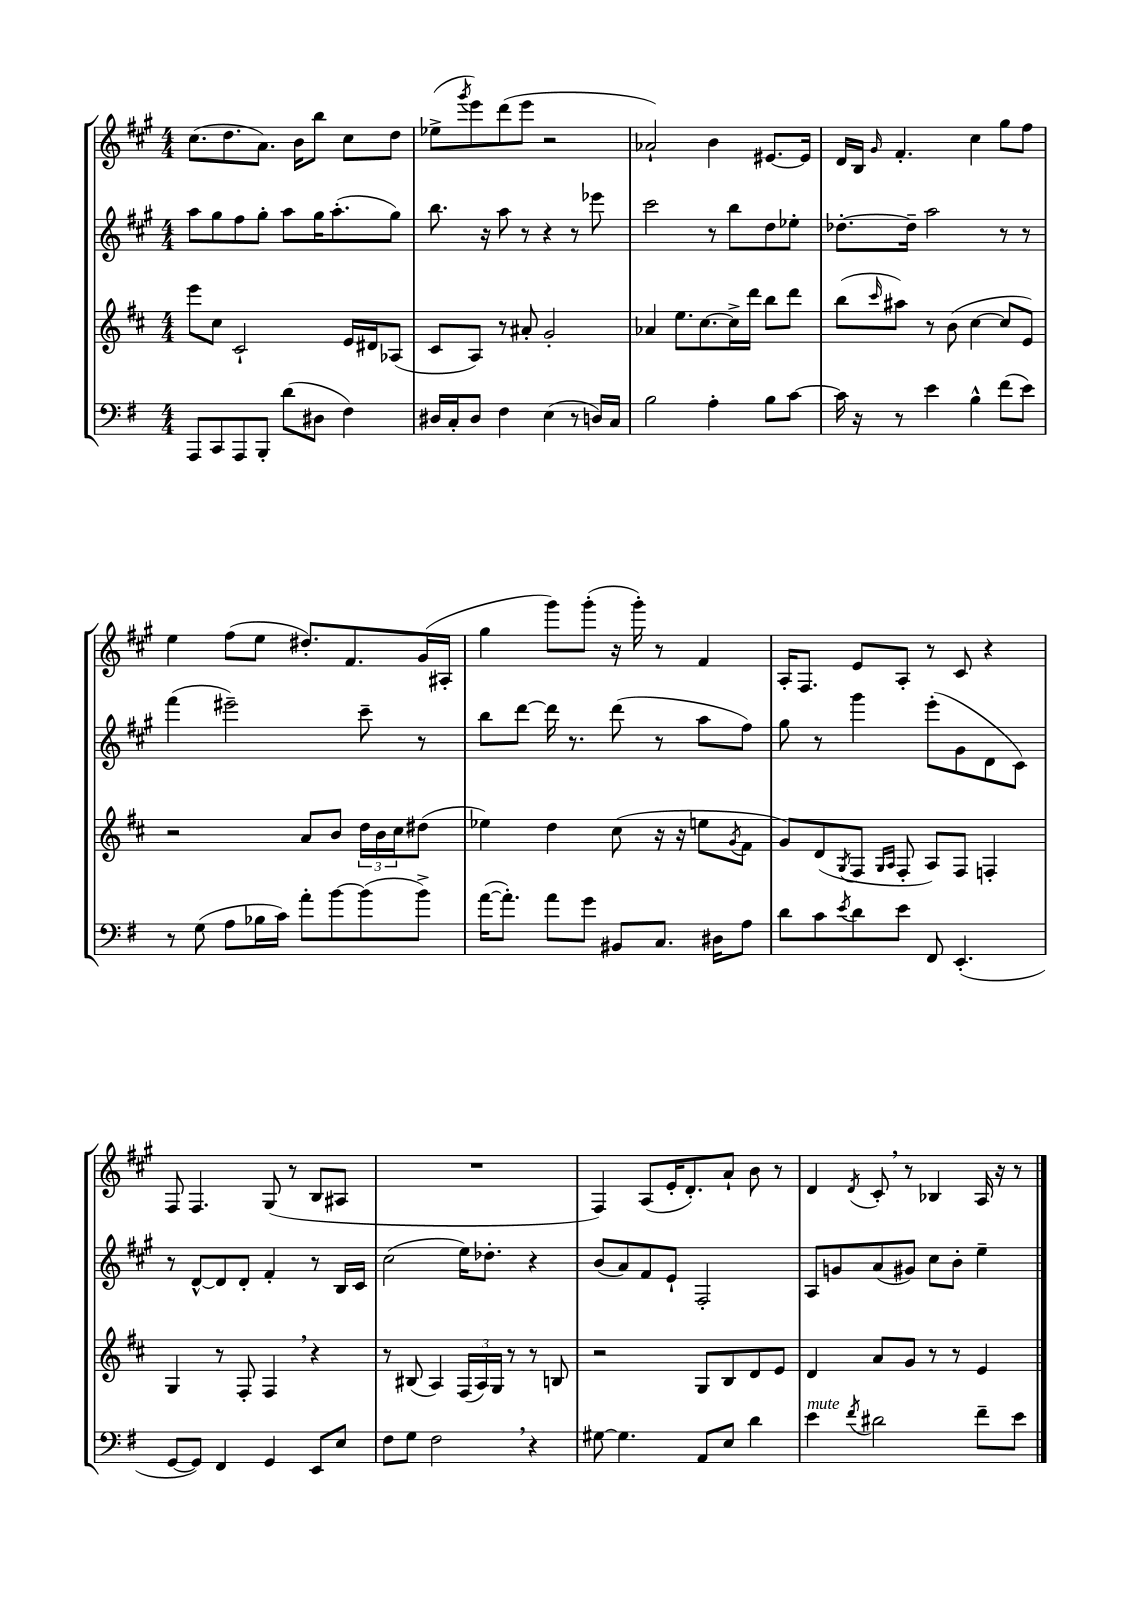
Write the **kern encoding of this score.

**kern	**kern	**kern	**kern
*staff4	*staff3	*staff2	*staff1
*clefF4	*clefG2	*clefG2	*clefG2
*k[f#]	*k[f#c#]	*k[f#c#g#]	*k[f#c#g#]
*M4/4	*M4/4	*M4/4	*M4/4
8AAA/L	8eee\L	8aa\L	(8.cc#\L
8CC/	8cc#\J	8gg#\	.
.	.	.	8.dd\
8AAA/	2c#`/	8ff#\	.
8BBB'/J	.	8gg#'\J	8.a\J)
(8d\L	.	8aa\L	.
.	.	.	16b\LK
8D#\J	.	16gg#\K	8bb\J
.	.	(8.aa'\	.
4F#\)	16e/LL	.	8cc#\L
.	16d#/J	.	.
.	(8A-/J	8gg#\J)	8dd\J
=	=	=	=
16D#/LL	8c#/L	8.bb\	(8ee-^\L
16C'/J	.	.	.
.	.	.	8qggg#/
8D#/J	8A/J)	.	8eee\)
.	.	16r	.
4F#\	8r	8aa\	(8ddd\
.	8a#'/	8r	8eee\J
(4E\	2g'/	4r	2r
8r	.	8r	.
16D/LL)	.	8eee-\	.
16C/JJ	.	.	.
=	=	=	=
2B\	4a-/	2ccc#\	2a-`/)
.	8.ee\L	.	.
.	[8.cc#\	.	.
4A'\	.	8r	4b\
.	16cc#^\]L	8bb\L	.
.	16ddd\JJ	.	.
8B\L	8bb\L	8dd\	[8.e#/L
[8c\J	8ddd\J	8ee-'\J	.
.	.	.	16e#/]Jk
=	=	=	=
16c\]	(8bb\L	[8.dd-'\L	16d/LL
16r	.	.	16B/JJ
.	16qqccc#/	.	16qqg#/
8r	8aa#\J)	.	4.f#'/
.	.	16dd-~\]Jk	.
4e\	8r	2aa\	.
.	(8b\	.	.
4B^^\	[4cc#\	.	4cc#\
(8f#\L	8cc#/]L	8r	8gg#\L
8e\J)	8e/J)	8r	8ff#\J
=	=	=	=
8r	2r	(4fff#\	4ee\
(8G\	.	.	.
8A\L	.	2eee#~\)	(8ff#\L
16B-\L	.	.	8ee\J
16c\JJ)	.	.	.
8a'\L	8a/L	.	8.dd#'/L)
[8b\	8b/J	.	.
.	.	.	8.f#/
(8b\]	24dd\LL	8ccc#~\	.
.	24b\	.	.
.	24cc#\J	.	.
8b^\J)	(8dd#\J	8r	(16g#/L
.	.	.	16A#'/JJ
=	=	=	=
([16a\LK	4ee-\)	8bb\L	4gg#\
8.a'\]J)	.	.	.
.	.	[8ddd\J	.
8a\L	4dd\	16ddd\]	8ggg#\L)
.	.	8.r	.
8g\J	.	.	(8ggg#'\J
8BB#/L	(8cc#\	(8ddd\	16r
.	.	.	16ggg#'\)
8.C/J	16r	8r	8r
.	16r	.	.
.	8ee\L	8aa\L	4f#/
16D#\LK	.	.	.
.	8qg/	.	.
8A\J	8f#\J	8ff#\J)	.
=	=	=	=
8d\L	8g/L)	8gg#\	16A'/LK
.	.	.	8.F#/J
8c\	(8d/	8r	.
8qe/	8qG/	.	.
8d\	8F#/J	4ggg#\	8e/L
.	16qqG/LL	.	.
.	16qqA/JJ	.	.
8e\J	8F#'/	.	8A'/J
8FF#/	8A/L)	(8eee'\L	8r
(4.EE'/	8F#/J	8g#\	8c#/
.	4F'/	8d\	4r
.	.	8c#\J)	.
=	=	=	=
[8GG/L	4G/	8r	8F#/
8GG/]J)	.	[8d^^/L	4.F#/
4FF#/	8r	8d/]	.
.	8F#'/	8d'/J	.
4GG/	4F#/	4f#'/	(8G#/
.	.	.	8r
8EE/L	4r	8r	8B/L
8E/J	.	16B/LL	8A#/J
.	.	16c#/JJ	.
=	=	=	=
8F#\L	8r	(2cc#\	1r
8G\J	(8B#/	.	.
2F#\	4A/)	.	.
.	(24F#/LL	16ee\LK)	.
.	24A/)	.	.
.	.	8.dd-'\J	.
.	24G/JJ	.	.
.	8r	.	.
4r	8r	4r	.
.	8B/	.	.
=	=	=	=
[8G#\	2r	(8b/L	4F#/)
4.G#\]	.	8a/)	.
.	.	8f#/	(8A/L
.	.	8e`/J	16e'/K
.	.	.	8.d'/)
8AA/L	8G/L	2F#'/	.
8E/J	8B/	.	8a`/J
4d\	8d/	.	8b\
.	8e/J	.	8r
=	=	=	=
4e\	4d/	8A/L	4d/
.	.	8g/	.
8qf#/	.	.	8qd/
2d#\	8a/L	(8a/	8c#'/
.	8g/J	8g#/J)	8r
.	8r	8cc#\L	4B-/
.	8r	8b'\J	.
8f#~\L	4e/	4ee~\	16A/
.	.	.	16r
8e\J	.	.	8r
==	==	==	==
*-	*-	*-	*-
